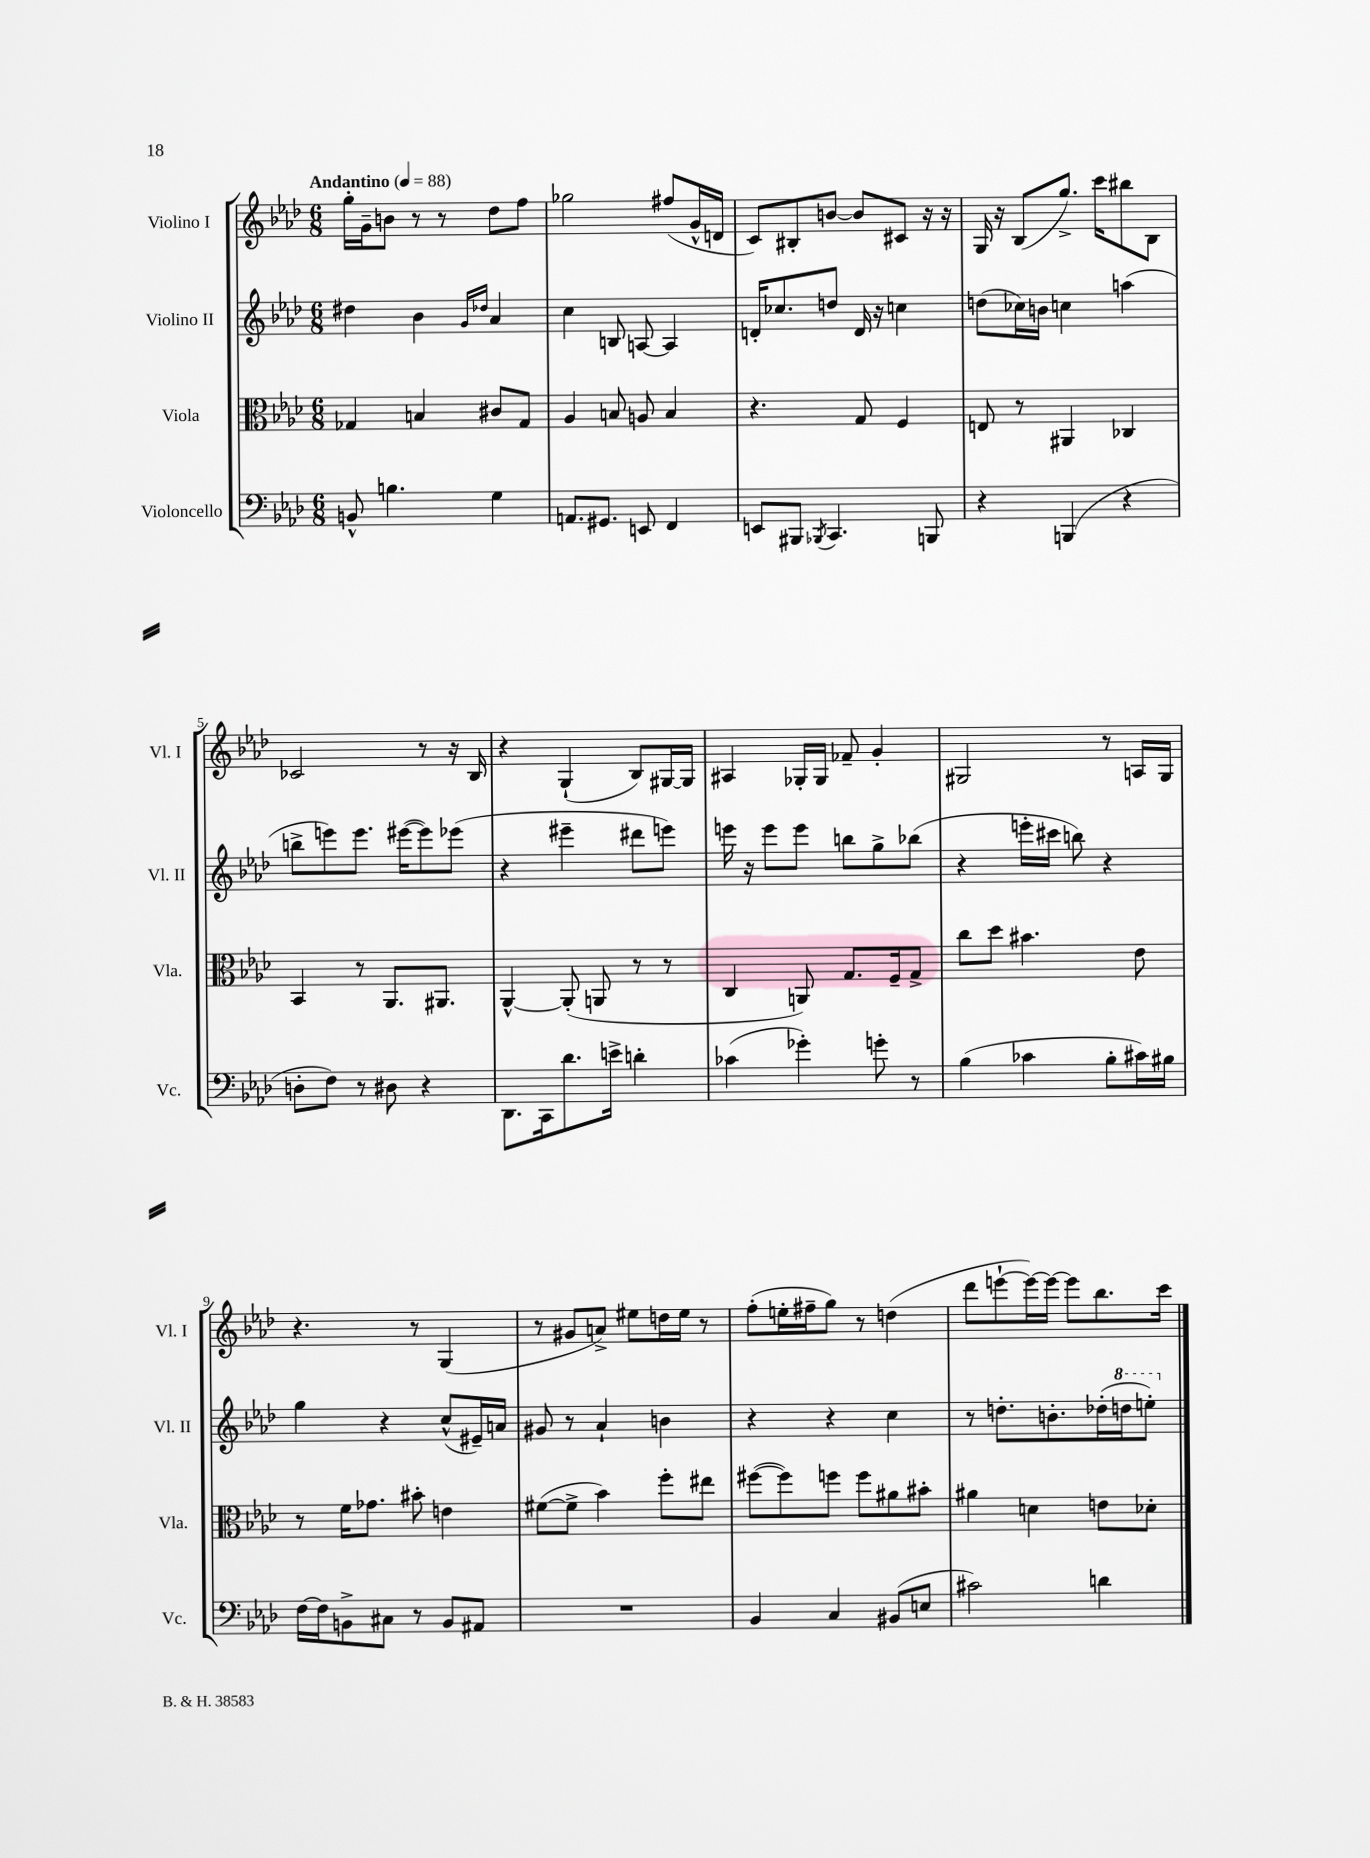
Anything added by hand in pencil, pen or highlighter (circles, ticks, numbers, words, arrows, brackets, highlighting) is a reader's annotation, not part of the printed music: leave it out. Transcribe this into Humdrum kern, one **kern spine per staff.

**kern	**kern	**kern	**kern
*staff4	*staff3	*staff2	*staff1
*clefF4	*clefC3	*clefG2	*clefG2
*k[b-e-a-d-]	*k[b-e-a-d-]	*k[b-e-a-d-]	*k[b-e-a-d-]
*M6/8	*M6/8	*M6/8	*M6/8
*MM88	*MM88	*MM88	*MM88
8BB^^	4G-	4dd#	16gg'
.	.	.	16g~
4.B	.	.	8b
.	4B	4b-	8r
.	.	.	8r
.	.	16qqg	.
.	.	16qqdd-	.
4G	8c#	4a-	8dd-
.	8G-	.	8ff
=	=	=	=
8.AA	4A-	4cc	2gg-
8.GG#	.	.	.
.	8B	8B	.
8EE	8A	[8A	.
4FF	4B	4A]	(8ff#
.	.	.	16g^^
.	.	.	16d
=	=	=	=
8EE	4.r	16d'	8c)
.	.	8.cc-	.
8BBB#	.	.	8B#'
8qBBB-	.	.	.
4.CC	.	8dd	[8b
.	8G	16d	8b]
.	.	16r	.
.	4F	4cc	8c#
8BBB	.	.	16r
.	.	.	16r
=	=	=	=
4r	8E	(8dd	16G
.	.	.	16r
.	8r	16cc-)	(8B-
.	.	16b	.
(4BBB	4AA#	4cc	8.gg^)
.	.	.	16ccc
4r	4C-	(4aa	8bb#
.	.	.	8B-
=	=	=	=
8D'	4BB-	8bb^	2c-
8F)	.	8eee)	.
8r	8r	8.eee	.
8D#	8.AA-	.	.
.	.	([16eee#	.
4r	.	8eee#])	8r
.	8.AA#	.	.
.	.	(8eee-	16r
.	.	.	16B-
=	=	=	=
8.DD-	[4AA-^^	4r	4r
16CC	.	.	.
8.d-	(8AA-']	4eee#~	(4G`
.	8AA	.	.
16e^	.	.	.
4d'	8r	8ddd#	8B-)
.	8r	8eee)	[16G#
.	.	.	16G#]
=	=	=	=
(4c-	4C	16eee	4A#
.	.	16r	.
.	.	8eee	.
4g-')	8AA)	8eee	16G-'
.	.	.	16G-
.	8.G	8bb	8f-~
8g'	.	8gg^	4g'
.	16F~	.	.
8r	8G^	(8bb-	.
=	=	=	=
(4B-	8cc	4r	2G#
.	8dd-	.	.
4c-	4.b#	16eee'	.
.	.	16ccc#	.
.	.	8bb)	.
8B-'	.	4r	8r
16c#)	8e-	.	16A
16B#	.	.	16G#
=	=	=	=
[16F	8r	4gg	4.r
16F]	.	.	.
8BB^	16f	.	.
.	8.g-	.	.
8C#	.	4r	.
8r	8b#'	.	8r
8BB	4e	(8cc^^	(4G
8AA#	.	16e#~)	.
.	.	16a	.
=	=	=	=
2.r	([8f#	8g#	8r
.	8f#^]	8r	8g#
.	4b-)	4a-`	8a^)
.	.	.	8ee#
.	8ff'	4b	16dd
.	.	.	16ee#
.	8ee#	.	8r
=	=	=	=
4BB-	([8ff#	4r	(8ff'
.	8ff#])	.	16ee'
.	.	.	16ff#~
4C	8ff	4r	8gg)
.	8ff	.	8r
(8BB#	8a#	4cc	(4dd
8E	8b#'	.	.
=	=	=	=
2c#)	4a#	8r	8ddd-
.	.	8.dd'	[8eee`
.	4d	.	16eee_)
.	.	8.b'	16eee_
.	.	.	8eee]
4d	8e	(16dd-'	8.bb-
.	.	16ddd	.
.	8d-'	8eee')	.
.	.	.	16ccc
==	==	==	==
*-	*-	*-	*-
